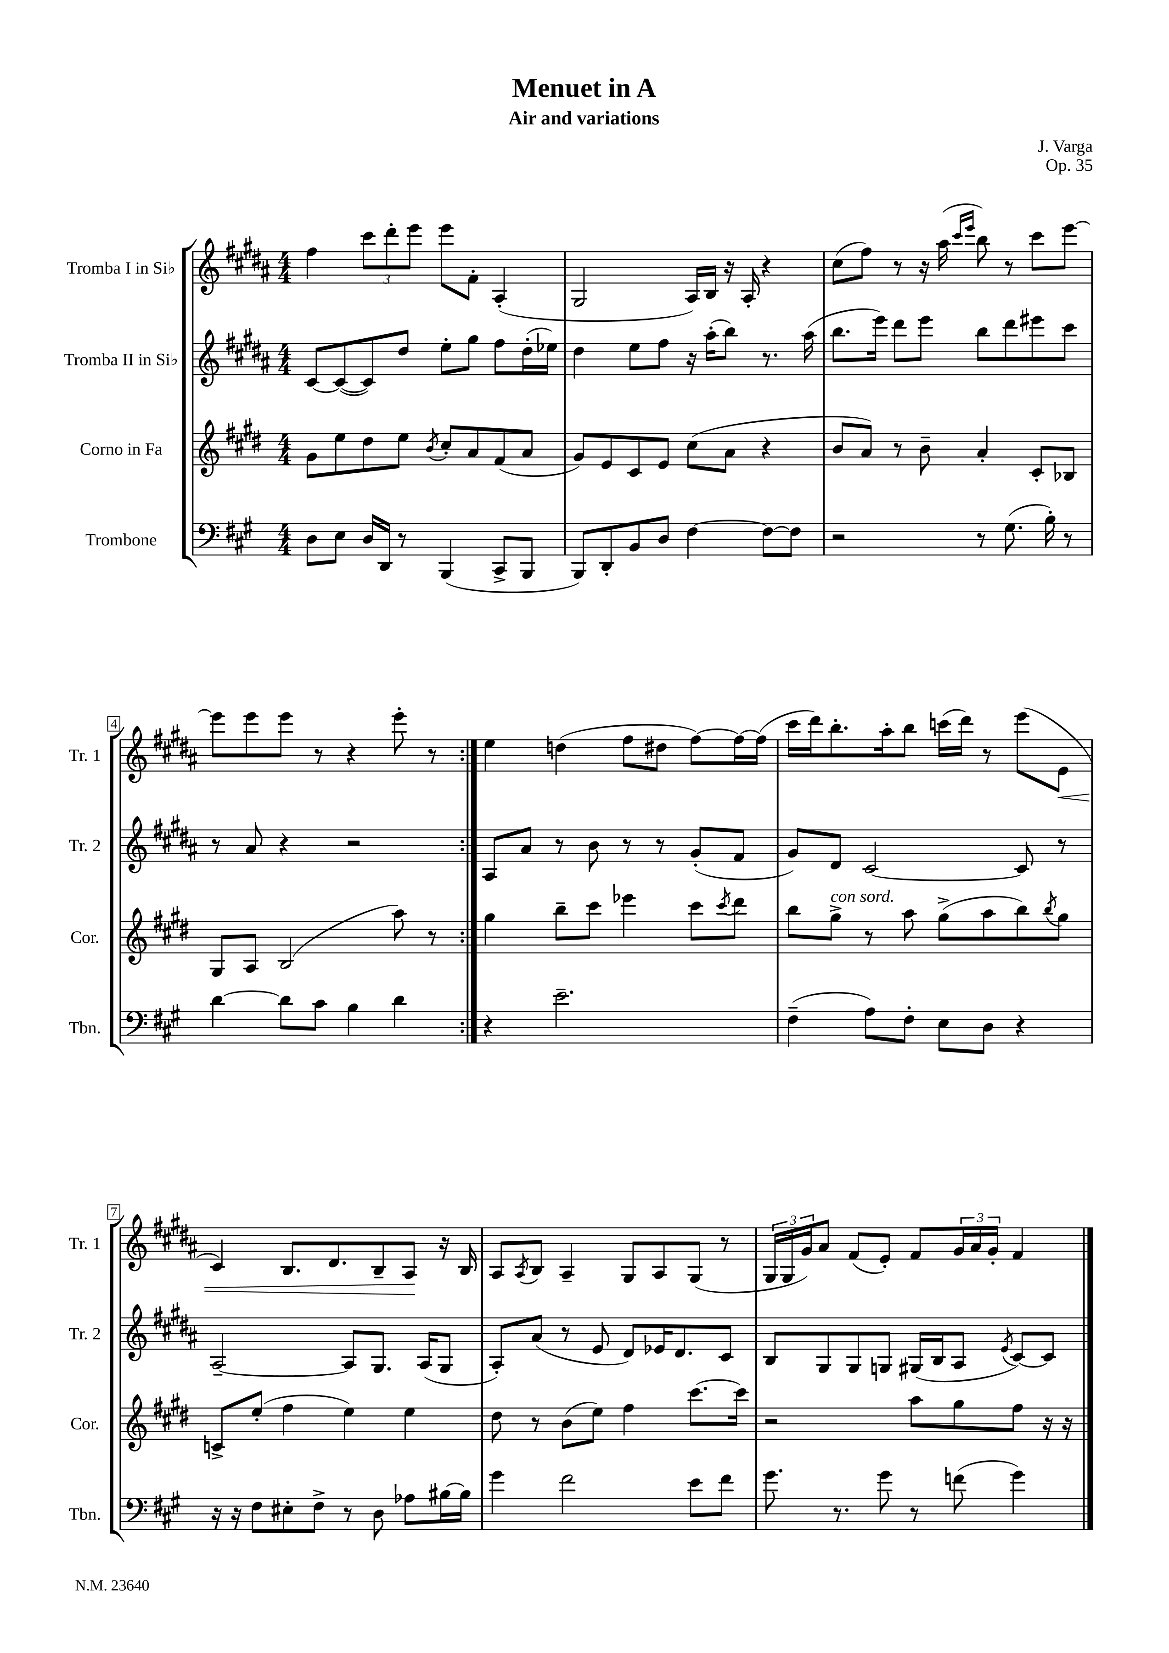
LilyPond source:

\header { title = "Menuet in A" composer = "J. Varga" subtitle = "Air and variations" opus = "Op. 35" }
<<
\new StaffGroup <<
\new Staff = "s0" \with { instrumentName = "Tromba I in Sib" shortInstrumentName = "Tr. 1" } {
    \clef treble \key b \major \numericTimeSignature \time 4/4
    \repeat volta 2 { fis''4 \tuplet 3/2 { cis'''8 dis'''8-. e'''8 } e'''8 fis'8-. ais4-.( |
    gis2 ais16) b16 r16 ais16-. r4 |
    cis''8( fis''8) r8 r16 ais''16( \grace { cis'''16 e'''16 } b''8) r8 cis'''8 e'''8~ |
    e'''8 e'''8 e'''8 r8 r4 e'''8-. r8 | }
    e''4 d''4( fis''8 dis''8 fis''8~) fis''16~ fis''16( |
    cis'''16 dis'''16) b''8.-. ais''16-. b''8 c'''16( dis'''16) r8 e'''8( e'8\< |
    cis'4) b8. dis'8. b8-- ais8\! r16 b16 |
    ais8 \acciaccatura { ais8 } b8 ais4-- gis8 ais8 gis8( r8 |
    \tuplet 3/2 { gis16 gis16 gis'16) } ais'8 fis'8( e'8-.) fis'8 \tuplet 3/2 { gis'16 ais'16 gis'16-. } fis'4 \bar "|." |
}
\new Staff = "s1" \with { instrumentName = "Tromba II in Sib" shortInstrumentName = "Tr. 2" } {
    \clef treble \key b \major \numericTimeSignature \time 4/4
    \repeat volta 2 { cis'8~ cis'8~( cis'8) dis''8 e''8-. gis''8 fis''8 dis''16-.( ees''16) |
    dis''4 e''8 fis''8 r16 ais''16-.( b''8) r8. ais''16( |
    b''8. e'''16) dis'''8 e'''8 b''8 dis'''8 eis'''8 cis'''8 |
    r8 ais'8 r4 r2 | }
    ais8 ais'8 r8 b'8 r8 r8 gis'8-.( fis'8 |
    gis'8) dis'8 cis'2~ cis'8 r8 |
    ais2~-- ais8 gis8. ais16( gis8 |
    ais8-.) ais'8( r8 e'8 dis'8) ees'16 dis'8. cis'8 |
    b8 gis8 gis8 g8 gis16( b16 ais8 \acciaccatura { e'8 } cis'8~) cis'8 \bar "|." |
}
\new Staff = "s2" \with { instrumentName = "Corno in Fa" shortInstrumentName = "Cor." } {
    \clef treble \key e \major \numericTimeSignature \time 4/4
    \repeat volta 2 { gis'8 e''8 dis''8 e''8 \acciaccatura { b'8 } cis''8-. a'8 fis'8( a'8 |
    gis'8) e'8 cis'8 e'8 cis''8( a'8 r4 |
    b'8 a'8) r8 b'8-- a'4-. cis'8-. bes8 |
    gis8 a8 b2( a''8) r8 | }
    gis''4 b''8-- cis'''8 ees'''4 cis'''8 \acciaccatura { cis'''8 } dis'''8 |
    b''8 gis''8->^\markup { \italic "con sord." } r8 a''8 gis''8->( a''8 b''8) \acciaccatura { b''8 } gis''8 |
    c'8-> e''8-.( fis''4 e''4) e''4 |
    dis''8 r8 b'8( e''8) fis''4 cis'''8.~ cis'''16 |
    r2 a''8 gis''8 fis''8 r16 r16 \bar "|." |
}
\new Staff = "s3" \with { instrumentName = "Trombone" shortInstrumentName = "Tbn." } {
    \clef bass \key a \major \numericTimeSignature \time 4/4
    \repeat volta 2 { d8 e8 d16 d,16 r8 b,,4( cis,8-> b,,8 |
    b,,8) d,8-. b,8 d8 fis4~ fis8~ fis8 |
    r2 r8 gis8.( b16-.) r8 |
    d'4~ d'8 cis'8 b4 d'4 | }
    r4 e'2.-- |
    fis4--( a8) fis8-. e8 d8 r4 |
    r16 r16 fis8 eis8-. fis8-> r8 d8 aes8 bis16~ bis16 |
    gis'4 fis'2 e'8 fis'8 |
    gis'8. r8. gis'8 r8 f'8( gis'4) \bar "|." |
}
>>
>>
\layout { \context { \Score \override BarNumber.stencil = #(make-stencil-boxer 0.1 0.3 ly:text-interface::print) } }
